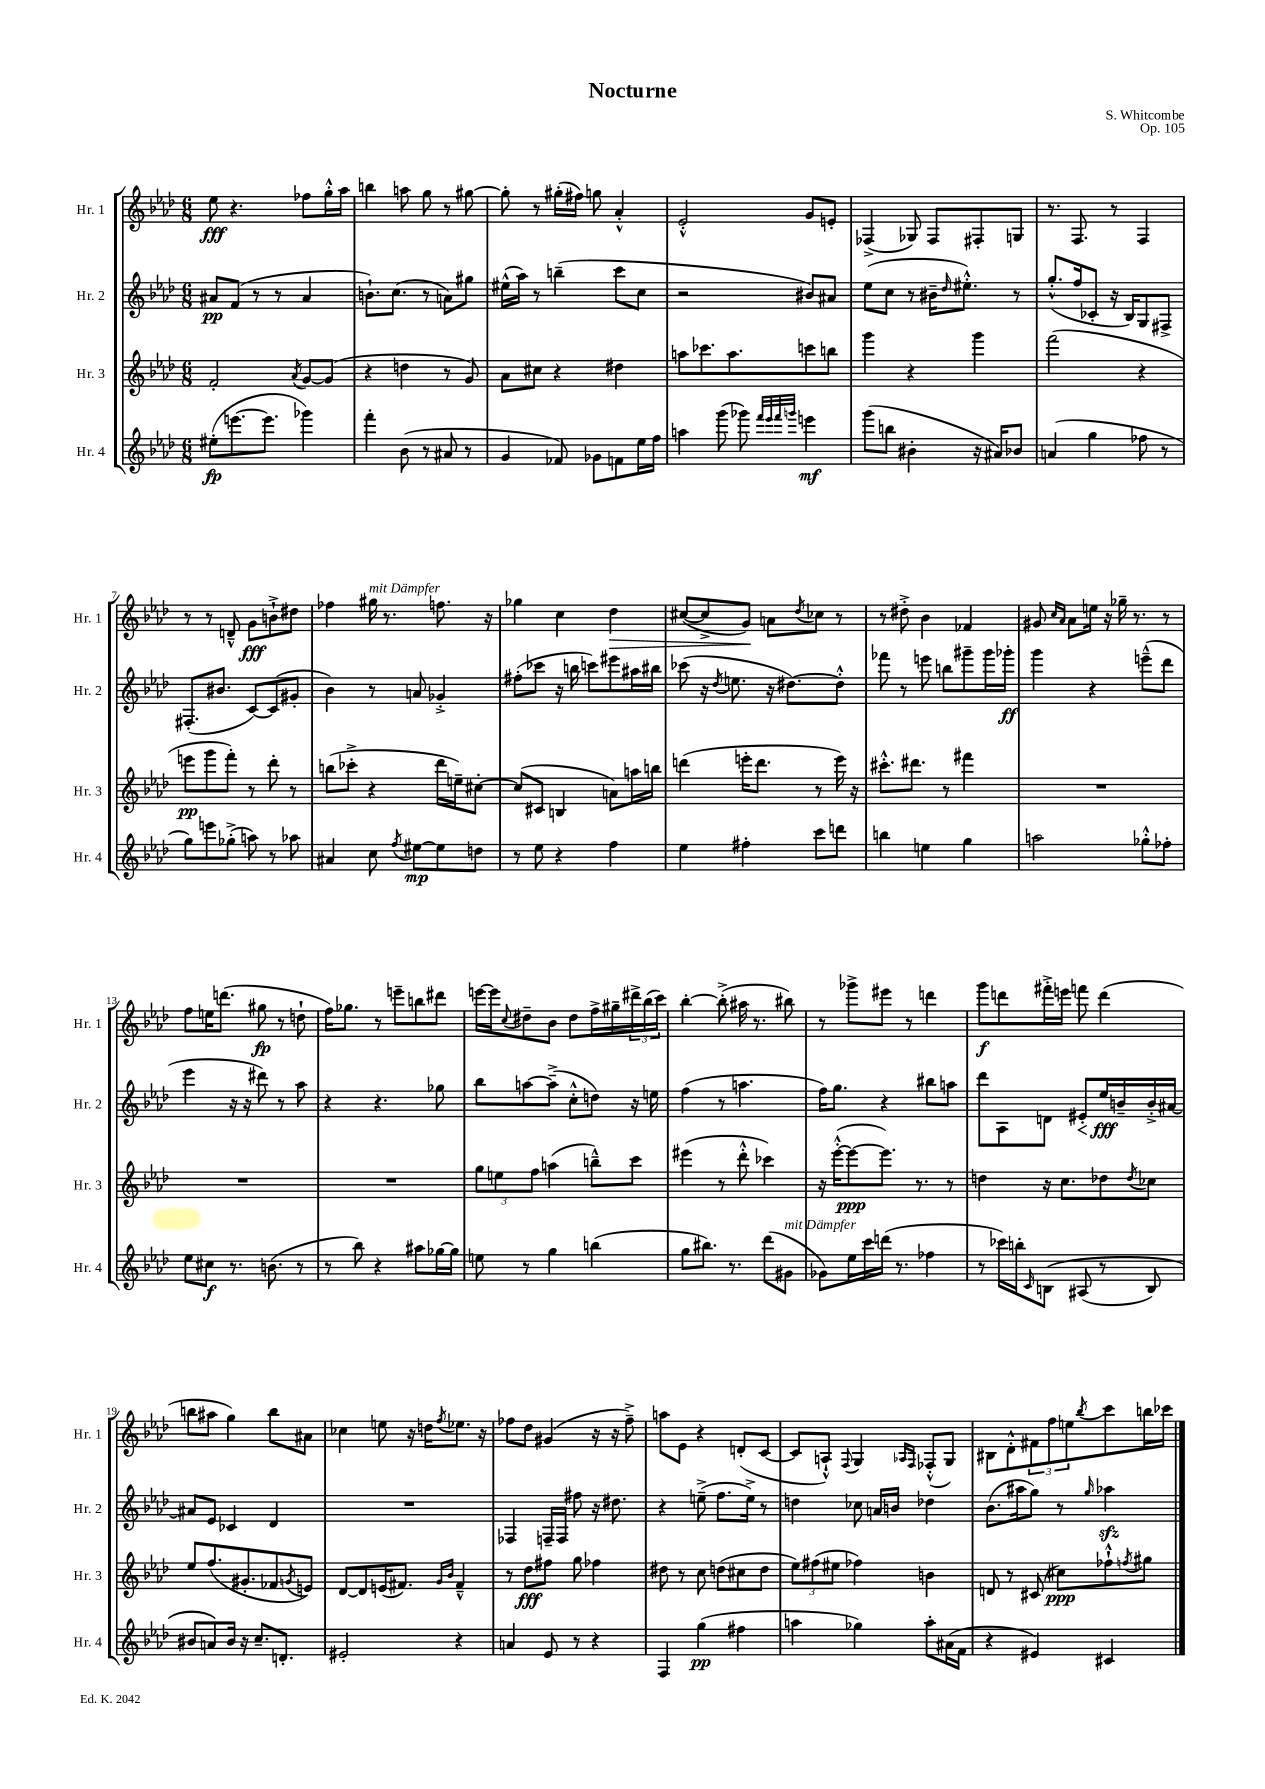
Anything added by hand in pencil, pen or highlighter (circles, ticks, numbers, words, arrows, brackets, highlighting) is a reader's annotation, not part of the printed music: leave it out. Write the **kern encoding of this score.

**kern	**dynam	**kern	**dynam	**kern	**dynam	**kern	**dynam
*part4	*part4	*part3	*part3	*part2	*part2	*part1	*part1
*staff4	*staff4	*staff3	*staff3	*staff2	*staff2	*staff1	*staff1
*I"Hr. 4	*	*I"Hr. 3	*	*I"Hr. 2	*	*I"Hr. 1	*
*I'Hr. 4	*	*I'Hr. 3	*	*I'Hr. 2	*	*I'Hr. 1	*
*clefG2	*	*clefG2	*	*clefG2	*	*clefG2	*
*k[b-e-a-d-]	*	*k[b-e-a-d-]	*	*k[b-e-a-d-]	*	*k[b-e-a-d-]	*
*M6/8	*	*M6/8	*	*M6/8	*	*M6/8	*
=1	=1	=1	=1	=1	=1	=1	=1
(8ee#X'\L	fp	2f'/	.	8a#X/L	pp	8ee-\	fff
[8.eeen\	.	.	.	(8f/J	.	4.r	.
.	.	.	.	8r	.	.	.
8.eee\J]	.	.	.	.	.	.	.
.	.	.	.	8r	.	.	.
.	.	8qa-/	.	.	.	.	.
4ggg-X\)	.	[8g/L	.	4a#/	.	8ff-X\L	.
.	.	(8g/J]	.	.	.	16gg'^^\L	.
.	.	.	.	.	.	16aa-\JJ	.
=2	=2	=2	=2	=2	=2	=2	=2
4fff'\	.	4r	.	8.bn`\L)	.	4bbn\	.
.	.	.	.	(8.cc\J	.	.	.
(8b-\	.	4ddn\	.	.	.	8aan\	.
8r	.	.	.	8r	.	8gg\	.
8a#X/	.	8r	.	8an\L)	.	8r	.
8r	.	8g/)	.	8gg#X\J	.	[8gg#X\	.
=3	=3	=3	=3	=3	=3	=3	=3
4g/	.	8a-\L	.	(16ee#X^^\LL	.	8gg#'\]	.
.	.	.	.	16aa-\JJ)	.	.	.
.	.	8cc#X\J	.	8r	.	8r	.
8f-X/)	.	4r	.	(4bbn~\	.	(16gg#X'\LL	.
.	.	.	.	.	.	16ff#X\JJ)	.
8g-X\L	.	.	.	.	.	8ggn\	.
8fn\	.	4dd#X\	.	8ccc\L	.	4a-'^^/	.
16ee-\L	.	.	.	8cc\J	.	.	.
16ff\JJ	.	.	.	.	.	.	.
=4	=4	=4	=4	=4	=4	=4	=4
4aan\	.	8aan\L	.	2r	.	2e-'^^/	.
.	.	8.ccc-X\	.	.	.	.	.
(8ggg\	.	.	.	.	.	.	.
.	.	8.aa\	.	.	.	.	.
8ggg-X\)	.	.	.	.	.	.	.
32qqfff/LLL	.	.	.	.	.	.	.
32qqeee-/	.	.	.	.	.	.	.
32qqfff/	.	.	.	.	.	.	.
32qqgggn/JJJ	.	.	.	.	.	.	.
4eeen\	mf	8cccn\	.	8b#X/L)	.	8g/L	.
.	.	8bbn\J	.	8a#X/J	.	8en'/J	.
=5	=5	=5	=5	=5	=5	=5	=5
(8ggg\L	.	4ggg\	.	(8ee-\L	.	(4F-X^/	.
8bbn\J	.	.	.	8cc\J	.	.	.
4b#X'\	.	4r	.	8r	.	8G-X/)	.
.	.	.	.	16b#X~\KL	.	8F-/L	.
.	.	.	.	16qqdd-/	.	.	.
.	.	.	.	8.ee#X'^^\J)	.	.	.
16r	.	4ggg\	.	.	.	8F#X'/	.
16a#X/KL)	.	.	.	.	.	.	.
8b-X/J	.	.	.	8r	.	8Gn/J	.
=6	=6	=6	=6	=6	=6	=6	=6
(4an/	.	(2fff\	.	(8.gg'^^/L	.	8.r	.
.	.	.	.	16ff/k	.	8.F/	.
4gg\	.	.	.	8c-X'/J	.	.	.
.	.	.	.	16r	.	8r	.
.	.	.	.	16B-/KL)	.	.	.
8ff-X\	.	4r	.	8G/	.	4F/	.
8r	.	.	.	8F#X^/J	.	.	.
!!LO:LB:g=z
=7	=7	=7	=7	=7	=7	=7	=7
8gg\L)	.	8eeen\L	pp	(8.F#X'/L	.	8r	.
8eeen\	.	8ggg\	.	.	.	8r	.
.	.	.	.	8.b#X/J	.	.	.
(8gg-X'^\J	.	8fff'\J)	.	.	.	8dn~^^/	.
8aan\)	.	8r	.	[8c/L)	.	8g\L	fff
8r	.	8ddd-'\	.	(8c/]	.	8bn`^\	.
8aa-X\	.	8r	.	8g#X'/J	.	8dd#X\J	.
=8	=8	=8	=8	=8	=8	=8	=8
4a#X/	.	(8bbn\L	.	4b-\)	.	4ff-X\	.
.	.	8ccc-X'^\J	.	.	.	.	.
!	!	!	!	!	!	!LO:TX:a:i:t=mit Dämpfer	!
8cc\	.	4r	.	8r	.	16gg#X\	.
.	.	.	.	.	.	8.r	.
8qff/	.	.	.	.	.	.	.
[8ee#X\L	mp	.	.	8an/	.	.	.
8ee#\]	.	16ddd-\LL	.	4g-X'^/	.	8.ffn\	.
.	.	16een~\J)	.	.	.	.	.
8ddn\J	.	[8cc#X'\J	.	.	.	.	.
.	.	.	.	.	.	16r	.
=9	=9	=9	=9	=9	=9	=9	=9
8r	.	(8cc#/L]	.	(8ff#X'\L	.	4gg-X\	.
8ee-\	.	8c#X/J	.	8ccc-X\J	.	.	.
4r	.	4Bn/	.	16r	.	4cc\	.
.	.	.	.	16bbn\	.	.	.
.	.	.	.	8cccn\L)	.	.	.
!	!	!	!	!	!	!	!LO:HP:b
4ff\	.	8an\L)	.	8eee#X\	.	4dd-\	>
.	.	16aan\L	.	16aa#X\L	.	.	.
.	.	16bbn\JJ	.	16bb#X\JJ	.	.	.
=10	=10	=10	=10	=10	=10	=10	=10
4ee-\	.	(4dddn\	.	(8ccc-X\	.	([8cc#X/L	.
.	.	.	.	16r	.	8cc#^/]	.
.	.	.	.	8qdd-/	.	.	.
.	.	.	.	8.een\	.	.	.
4ff#X'\	.	16eeen'\KL	.	.	.	8g/J)	.
.	.	8.ddd\J	.	.	.	.	.
.	.	.	.	16r	.	8an\L	]
.	.	.	.	[8.dd#X\L)	.	.	.
.	.	.	.	.	.	8qdd-/	.
8ccc\L	.	8r	.	.	.	8cc-X\J	.
8dddn\J	.	16eee\)	.	8dd#'^^\J]	.	8r	.
.	.	16r	.	.	.	.	.
=11	=11	=11	=11	=11	=11	=11	=11
4bbn\	.	8.ccc#X'^^\L	.	8fff-X\	.	8r	.
.	.	.	.	8r	.	8dd#X'^\	.
.	.	8.ddd#X\J	.	.	.	.	.
4een\	.	.	.	8eeen\	.	4b-\	.
.	.	8r	.	8bbn\L	.	.	.
4gg\	.	4fff#X\	.	8ggg#X~\	.	4f-X/	.
.	.	.	.	16ggg#\L	.	.	.
.	.	.	.	16ggg-X'\JJ	ff	.	.
=12	=12	=12	=12	=12	=12	=12	=12
2aan\	.	2.r	.	4ggg\	.	8g#X/	.
.	.	.	.	.	.	16qqcc/LL	.
.	.	.	.	.	.	16qqa-/JJ	.
.	.	.	.	.	.	8a-\L	.
.	.	.	.	4r	.	16een\Jk	.
.	.	.	.	.	.	16r	.
.	.	.	.	.	.	16gg-X~\	.
.	.	.	.	.	.	8.r	.
8gg-X'^^\L	.	.	.	(8eeen~^^\L	.	.	.
8ff-X'\J	.	.	.	8ddd-\J	.	8r	.
!!LO:LB:g=z
=13	=13	=13	=13	=13	=13	=13	=13
8ee-\L	.	2.r	.	4eee-\	.	8ff\L	.
8cc#X\J	f	.	.	.	.	16een\K	.
.	.	.	.	.	.	(8.dddn\J	.
8.r	.	.	.	16r	.	.	.
.	.	.	.	16r	.	.	.
.	.	.	.	8ddd#X\)	.	8gg#X\	fp
(8.bn\	.	.	.	.	.	.	.
.	.	.	.	8r	.	8r	.
8r	.	.	.	8aa-\	.	8ddn`\	.
=14	=14	=14	=14	=14	=14	=14	=14
8r	.	2.r	.	4r	.	16ff\KL)	.
.	.	.	.	.	.	8.gg-X\J	.
8bb-\)	.	.	.	.	.	.	.
4r	.	.	.	4.r	.	8r	.
.	.	.	.	.	.	8eeen~\L	.
8aa#X\L	.	.	.	.	.	8bbn\	.
[16gg-X\L	.	.	.	8gg-X\	.	8ddd#X\J	.
16gg-\JJ]	.	.	.	.	.	.	.
=15	=15	=15	=15	=15	=15	=15	=15
8een\	.	12gg\L	.	8bb-\L	.	[16eeen\LL	.
.	.	.	.	.	.	16eee\J]	.
.	.	12een\	.	.	.	.	.
.	.	.	.	.	.	8qqcc/	.
8r	.	.	.	[8aan\	.	8dd#X~\	.
.	.	12ff\J	.	.	.	.	.
4gg\	.	(4aan\	.	(8aa~^\J]	.	8b-\J	.
.	.	.	.	8cc'^^\L	.	8dd#\L	.
(4bbn\	.	8bbn~^^\L)	.	8ddn\J)	.	16ff^\L	.
.	.	.	.	.	.	16gg#X~\	.
.	.	8ccc\J	.	16r	.	24ddd#X^\	.
.	.	.	.	.	.	(24bb-\	.
.	.	.	.	16een\	.	.	.
.	.	.	.	.	.	24ccc\JJ)	.
=16	=16	=16	=16	=16	=16	=16	=16
8gg\L	.	(4eee#X\	.	(4ff\	.	[4bb-'\	.
8.bb#X\J)	.	.	.	.	.	.	.
.	.	8r	.	8r	.	(8bb-'^\]	.
8.r	.	.	.	.	.	.	.
.	.	8ddd-'^^\	.	4.aan\	.	16aa#X\	.
.	.	.	.	.	.	8.r	.
(8ddd-\L	.	4ccc-X\)	.	.	.	.	.
!LO:TX:a:i:t=mit Dämpfer	!	!	!	!	!	!	!
8g#X\J	.	.	.	.	.	8bb#X\)	.
=17	=17	=17	=17	=17	=17	=17	=17
8g-X\L)	.	16r	.	16ff\KL)	.	8r	.
.	.	([16eee-'^^\KL	.	8.gg\J	.	.	.
16ee-\L	.	8eee-\_	ppp	.	.	8ggg-X^\L	.
16ccc\	.	.	.	.	.	.	.
(16dddn\JJ	.	8.eee-\J])	.	4r	.	8eee#X\J	.
8.r	.	.	.	.	.	.	.
.	.	.	.	.	.	8r	.
.	.	8.r	.	.	.	.	.
4ff-X\	.	.	.	8bb#X\L	.	4dddn\	.
.	.	8r	.	8aan\J	.	.	.
=18	=18	=18	=18	=18	=18	=18	=18
8r	.	4ddn\	.	8ddd-\L	.	8ggg\L	f
16ccc-X\LL)	.	.	.	8A-\	.	8dddn\	.
16bbn'\J	.	.	.	.	.	.	.
16qqc/	.	.	.	.	.	.	.
(8Bn\J	.	16r	.	8dn\J	.	16fff#X'^\L	.
.	.	8.cc\L	.	.	.	16eeen\JJ	.
!	!	!	!	!	!LO:HP:b	!	!
(8A#X/	.	.	.	8e#X'/L	<	8fffn\	.
8r	.	8dd-X\	.	16ee-/L	fff	(4ddd\	.
.	.	.	.	16bn~/	[	.	.
.	.	8qdd-/	.	.	.	.	.
8B/)	.	8cc-X\J	.	16b'^/	.	.	.
.	.	.	.	[16a#X/JJ	.	.	.
!!LO:LB:g=z
=19	=19	=19	=19	=19	=19	=19	=19
8b#X/L	.	8ee-/L	.	8a#X/L]	.	8bbn\L	.
8an/)	.	(8.ff/	.	8e-/J	.	8aa#X\J	.
16b#/Jk	.	.	.	4c-X/	.	4gg\)	.
16r	.	8.g#X'/	.	.	.	.	.
8.cc~/L	.	.	.	.	.	.	.
.	.	8f-X/	.	4d-/	.	8bb\L	.
8.dn'/J	.	.	.	.	.	.	.
.	.	8qgn/	.	.	.	.	.
.	.	8en/J)	.	.	.	8a#X\J	.
=20	=20	=20	=20	=20	=20	=20	=20
2e#X'/	.	[8d-/L	.	2.r	.	4cc-X\	.
.	.	8d-/]	.	.	.	.	.
.	.	(16en/K	.	.	.	8een\	.
.	.	8.f#X/J)	.	.	.	.	.
.	.	.	.	.	.	16r	.
.	.	.	.	.	.	16ddn\KL	.
.	.	16qqg/LL	.	.	.	.	.
.	.	16qqb-/JJ	.	.	.	8qff/	.
4r	.	4f#~^^/	.	.	.	8.ee-X\J	.
.	.	.	.	.	.	16r	.
=21	=21	=21	=21	=21	=21	=21	=21
4an/	.	8r	.	4F-X/	.	8ff-X\L	.
.	.	8dd-\L	fff	.	.	8dd-\J	.
8e-/	.	8ff#X\J	.	16Fn~/LL	.	(4g#X/	.
.	.	.	.	16F/JJ	.	.	.
8r	.	8gg\	.	8ff#X\	.	.	.
4r	.	4ff-X\	.	16r	.	16r	.
.	.	.	.	8.dd#X\	.	16r	.
.	.	.	.	.	.	8ff-~^\)	.
=22	=22	=22	=22	=22	=22	=22	=22
4F/	.	8dd#X\	.	4r	.	8aan\L	.
.	.	8r	.	.	.	8e-\J	.
(4gg\	pp	8cc\	.	(8een~^\	.	4r	.
.	.	(8ddn\L	.	8.ff\L	.	.	.
4ff#X\	.	8cc#X\	.	.	.	(8dn'/L	.
.	.	.	.	16ee^\Jk)	.	.	.
.	.	8dd\J	.	8r	.	[8c/J	.
=23	=23	=23	=23	=23	=23	=23	=23
4aan\	.	12ee-\L)	.	4ddn\	.	8c/L]	.
.	.	(12ff#X\	.	.	.	.	.
.	.	.	.	.	.	8An`^^/J)	.
.	.	12ee#X\J	.	.	.	.	.
.	.	.	.	.	.	8qqF/	.
4gg-X\)	.	4ff-X\)	.	8cc-X\	.	4G/	.
.	.	.	.	16an/LL	.	.	.
.	.	.	.	16bn/JJ	.	.	.
.	.	.	.	.	.	16qqA-X/LL	.
.	.	.	.	.	.	16qqF/JJ	.
8aa'\L	.	4bn\	.	4dd-X\	.	(8F-X'^^/L	.
(16a#X\L	.	.	.	.	.	8G/J)	.
16f\JJ	.	.	.	.	.	.	.
=24	=24	=24	=24	=24	=24	=24	=24
4r	.	8dn/	.	(8.b-\L	.	8B#X\L	.
.	.	8r	.	.	.	8d-'^^\	.
.	.	.	.	16aa#X\k	.	.	.
4e#X/)	.	(8c#X/	.	8gg\J)	.	12f#X\	.
.	.	.	.	.	.	12ff\	.
.	.	8cc#X\L)	ppp	8r	.	.	.
.	.	.	.	.	.	12een\	.
.	.	.	.	16qqgg/	.	8qbb-/	.
4c#X/	.	8ff-X`^^\	.	4aa-Xzz\	.	8ccc\	.
.	.	8qffn/	.	.	.	.	.
.	.	8gg#X\J	.	.	.	16bbn\L	.
.	.	.	.	.	.	16ccc-X\JJ	.
==	==	==	==	==	==	==	==
*-	*-	*-	*-	*-	*-	*-	*-
